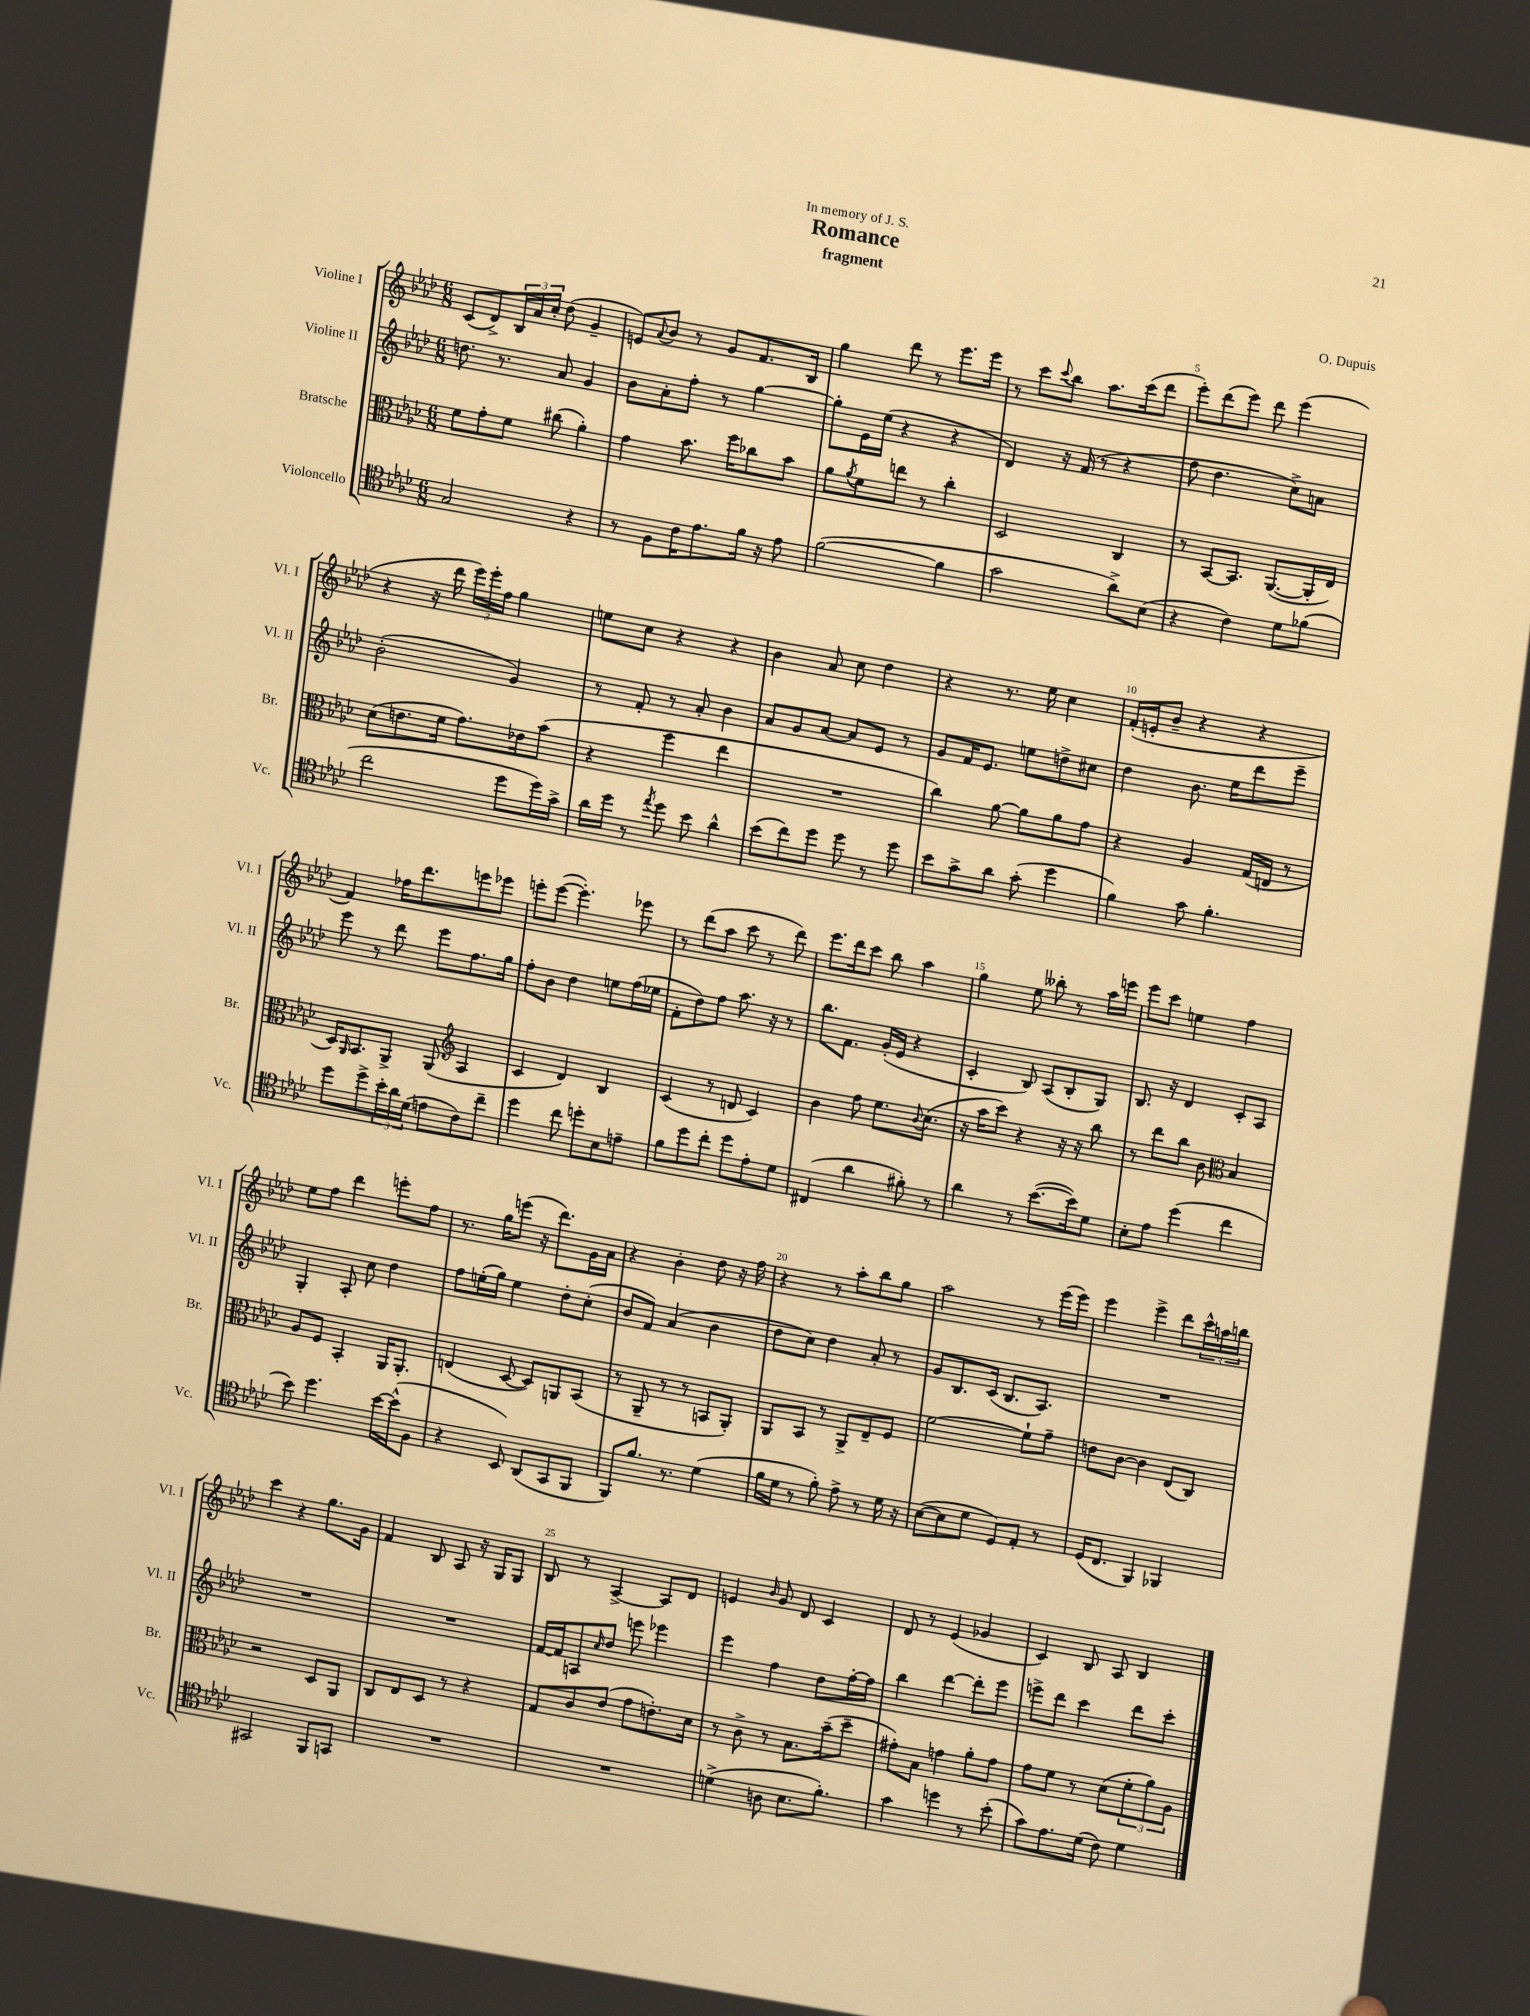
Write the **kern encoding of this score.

**kern	**kern	**kern	**kern
*part4	*part3	*part2	*part1
*staff4	*staff3	*staff2	*staff1
*I"Violoncello	*I"Bratsche	*I"Violine II	*I"Violine I
*I'Vc.	*I'Br.	*I'Vl. II	*I'Vl. I
*clefC4	*clefC3	*clefG2	*clefG2
*k[b-e-a-d-]	*k[b-e-a-d-]	*k[b-e-a-d-]	*k[b-e-a-d-]
*M6/8	*M6/8	*M6/8	*M6/8
=1	=1	=1	=1
2G/	8f\L	8.ddn\	(8c/L
.	8g'\	.	8d-^/)
.	.	8.r	.
.	8f\J	.	24B-/L
.	.	.	24a-/
.	.	.	24cc'/JJ
.	(8cc#X\	8a-/	(8dd-\
4r	4a-'\)	4g/	4g~/
=2	=2	=2	=2
8r	4g\	8b-\L	8en/L)
.	.	.	8qqa-/
8F\L	.	8a-'\	8b-/J
16c\K	8.b-\	8ff'\J	8r
8.e-\	.	.	.
.	.	8r	8g/L
.	16ff\KL	.	.
16f\Jk	8cc-X\	[4gg\	8.f/
16r	.	.	.
8e-\	8b-\J	.	.
.	.	.	16B-/Jk
=3	=3	=3	=3
([2f\	8a-\L	8gg'\L]	4gg\
.	8qa-/	.	.
.	8f\	16e-\L	.
.	.	(16ee-\JJ	.
.	8een\J	4r	8ddd-\
.	8r	.	8r
4f\]	4cc'\	4r	8.eee-\L
.	.	.	16eee-\Jk
=4	=4	=4	=4
2g\	2D-/	4d-/)	8r
.	.	.	8ccc\L
.	.	.	8qqccc/
.	.	16r	8bb-\J
.	.	(16f/	.
.	.	8r	8.aa-\L
8a-^\L)	4C/	4r	.
.	.	.	(16ccc\k
(8B-\J	.	.	8ddd-\J
=5	=5	=5	=5
4r	8r	8ff\	8eee-'\L)
.	[8BB-/L	4.dd-\	(8ddd-\
4c\)	8.BB-/J]	.	8eee-\J)
.	.	.	8ddd-\
.	([8.AA-/L	.	.
8d-\L	.	8cc^\L)	(4eee-\
(8f-X\J	16AA-'/L]	8an\J	.
.	16E-/JJ)	.	.
!!LO:LB:g=z
=6	=6	=6	=6
2cc\	(8d-\L	(2b-'\	4r
.	8.en\	.	.
.	.	.	16r
.	16f\Jk	.	16ddd-\
.	8.g\L)	.	24eee-\LL)
.	.	.	24eee-'\
.	.	.	24ff\JJ
8dd-\L	.	4g/)	4gg\
.	16e-X\k	.	.
16dd-\L)	(8b-\J	.	.
16g^\JJ	.	.	.
=7	=7	=7	=7
16a-\LL	4r	8r	8een\L
16dd-\JJ	.	.	.
8r	.	8f'/	8cc\J
8qee-/	.	.	.
8dd-\	4ff\	8r	4r
8b-\	.	8a-'/	.
4a-^^\	4ee-\	4b-\	4r
=8	=8	=8	=8
(8b-\L	2.r	8a-/L	4b-\
8cc\)	.	8g/	.
8dd-\J	.	[8a-/J	8a-/
8dd-\	.	8a-/L]	8cc\
8r	.	8e-/J	4dd-\
8dd-\	.	8r	.
=9	=9	=9	=9
8b-\L	4cc\)	8g/L	4r
8g^\	.	16f/K	.
.	.	8.e-/J	.
8a-\J	[8a-\	.	8.r
(8g'\	8a-\L]	8een\L	.
.	.	.	16ee-\
4dd-\	8a-\	8ddn^\	4cc\
.	8g\J	8cc#X\J	.
=10	=10	=10	=10
4f\)	4r	4dd-\	(16f'/LL
.	.	.	16en'/J
.	.	.	8b-~/J
8g\	4A-/	8.b-\	4r
4.f'\	.	.	.
.	.	16ee-\KL	.
.	(16G/LL	8ddd-\	4r
.	16En/JJ	.	.
.	8r	8eee-~\J	.
!!LO:LB:g=z
=11	=11	=11	=11
8dd-\L	16D-/KL)	8eee-\	4f/)
.	16qqAA-/	.	.
.	8.BB-/	.	.
8dd-^\	.	8r	.
24b-'\L	8AA-^/J	8ddd-\	16ff-X\KL
24a-\	.	.	.
.	.	.	8.ddd-\
(24d-\JJ	.	.	.
8en\L	(8AA-/	8eee-\L	.
*	*clefG2	*	*
8c\)	4A-/	8.ff\	8eeen\
8cc~\J	.	.	8eee-X\J
.	.	16gg\Jk	.
=12	=12	=12	=12
4dd-\	4c/	8ff'\L	8eeen'\L
.	.	8b-\J	([8eee\J
8cc\	4d-/)	4dd-\	4.eee'\])
8ddn'\L	.	.	.
8B-\	4B-/	8een\L	.
8en~\J	.	(16ff\L	8eee-X\
.	.	16ee-X\JJ	.
=13	=13	=13	=13
8f\L	(4c/	8f'\L	8r
8dd-\	.	8dd-\)	(8ddd-\L
8cc'\J	8r	8ff\J	8aa-\J
8dd-\L	8dn/	8.aa-\	8ccc\
8e-'\	4c/)	.	8r
.	.	16r	.
8d-\J	.	8r	8ddd-\)
=14	=14	=14	=14
(4C#X/	4b-\	8.bb-\L	8.eee-\L
.	.	8.f\J	16ddd-\k
4a-\	8ff\	.	8ccc\J
.	8.ee-\L	(16g'/LL	8bb-\
.	.	16e-/JJ	.
8f#X'\)	.	4r	4aa-\
.	8qqb-/	.	.
.	(8.cc\J	.	.
8r	.	.	.
=15	=15	=15	=15
4a-\	16r	4c'/	4gg\
.	16aa-\KL	.	.
.	8ccc\J)	.	.
8r	4r	8B-/)	8ee-\
([8.b-\L	.	(8A-/L	8bb--X'\
.	16r	8B-'/	8r
16b-\k])	16r	.	.
8d-\J	8bb-\	8G/J)	16aa-\LL
.	.	.	16eeen\JJ
=16	=16	=16	=16
8B-'\L	8r	8.B-/	8eee-\L
8e-\J	8ddd-\L	.	8ccc\J
.	.	16r	.
(4dd-\	8bb-\J	4d-/	4een\
.	8b-\	.	.
*	*clefC3	*	*
4cc\	4B-/	8c'/L	4ff\
.	.	8A-/J	.
!!LO:LB:g=z
=17	=17	=17	=17
8b-\)	8A-/L	4G'/	8ee-\L
4.dd-\	8F/J	.	8ff\J
.	4BB-'/	8A-'/	4ddd-\
.	.	8cc\	.
[16b-\LL	16AA-/KL	4dd-\	8eeen'\L
(16b-^^\J]	8.AA-'/J	.	.
8F\J	.	.	8ff\J
=18	=18	=18	=18
4r	(4En/	8ff\L	8.r
.	.	(16een'\L	.
.	.	16gg\JJ)	16gg\KL
8BB-/)	[8D-/	4ee\	(8eeen\J
(8AA-/L	8D-/L])	.	16r
.	.	.	8.ddd-\L)
8GG/	8AAn/	8dd-'\L	.
8FF/J	(8BB-/J	(8cc'\J	16g\L
.	.	.	16a-\JJ
=19	=19	=19	=19
8FF/L)	8r	8b-/L	4r
8.f/J	8AA-~/	8f/J)	.
.	8r	(4a-/	4b-'\
8.r	.	.	.
.	8r	.	.
(4d-\	8BBn/L	4b-\	8dd-\
.	8AA-'/J)	.	16r
.	.	.	16ff\
=20	=20	=20	=20
16f\LL	8AA-/L	8dd-\L	4r
16d-\JJ	.	.	.
8r	8BB-/J	8cc\J)	.
8f'\)	8r	4dd-\	8r
8e-^\	8AA-^/L	.	8aa-'\L
8r	8E-~/	8a-'/	8bb-\
16d-\	8F/J	8r	8gg\J
16r	.	.	.
=21	=21	=21	=21
([8B-\L	[2f\	8g/L	2aa-\
8B-\]	.	8.B-/	.
8d-\J	.	.	.
.	.	(16c/Jk	.
8D-/L)	.	8.B-/L	.
8E-'/J	8f`\L]	.	8r
.	.	8.A-/J)	.
8r	8g~\J	.	(16eee-\LL
.	.	.	16eee-\JJ)
=22	=22	=22	=22
(16D-/KL	8en\L	2.r	4eee-\
8.C/J	.	.	.
.	[8c\J	.	.
4FF/)	4c\]	.	4eee-^\
4FF-X/	(8E-/L	.	8ddd-\L
.	8C/J)	.	24ccc^^\L
.	.	.	24aan\
.	.	.	24bbn\JJ
!!LO:LB:g=z
=23	=23	=23	=23
2GG#X/	2r	2.r	4ccc\
.	.	.	4r
8FF/L	8D-/L	.	8.gg\L
8GGn/J	8AA-/J	.	.
.	.	.	16g\Jk
=24	=24	=24	=24
2.r	8C/L	2.r	4f/
.	8E-/	.	.
.	8D-/J	.	8B-/
.	8r	.	8A-/
.	4r	.	16r
.	.	.	16G/KL
.	.	.	8G/J
=25	=25	=25	=25
2.r	8G/L	[16f/LL	8B-/
.	.	16f/J]	.
.	8c/	8An/	8r
.	.	16qqcc/	.
.	(8e-/J	8dd-/J	[4A-^/
.	8g\L	8eeen\	.
.	8.en'\)	4eee-X\	8A-/L]
.	.	.	8d-/J
.	16d-\Jk	.	.
=26	=26	=26	=26
(4dn^\	8r	4eee-\	4en/
.	8c^\	.	.
.	.	.	16qqb-/
8An\	8r	4ff\	8g/
8.B-\L	8.B-\L	.	8d-/
.	.	8dd-\L	4c/
8.f'\J)	(16b-~\k	.	.
.	8dd-~\J	[16ff'\L	.
.	.	16ff\JJ]	.
=27	=27	=27	=27
4g\	8g#X'\L)	4bb-\	8d-/
.	8B-\J	.	8r
4ddn\	4gn\	[4ddd-\	(4e-/
8r	8a-'\L	8ddd-'\L]	4g-X/
(8b-'\	8g\J	8eee-\J	.
=28	=28	=28	=28
8g\L)	8g\L	8eeen^\L	4c/)
8.e-\	8f\J	8ddd-\J	.
.	8r	4ccc\	8B-/
(16d-\Jk	.	.	.
8c\)	(8d-\L	.	8A-/
4d-\	12f'\	8ddd-\L	4B-/
.	12a-\)	.	.
.	.	8ccc'\J	.
.	12A-\J	.	.
==	==	==	==
*-	*-	*-	*-
